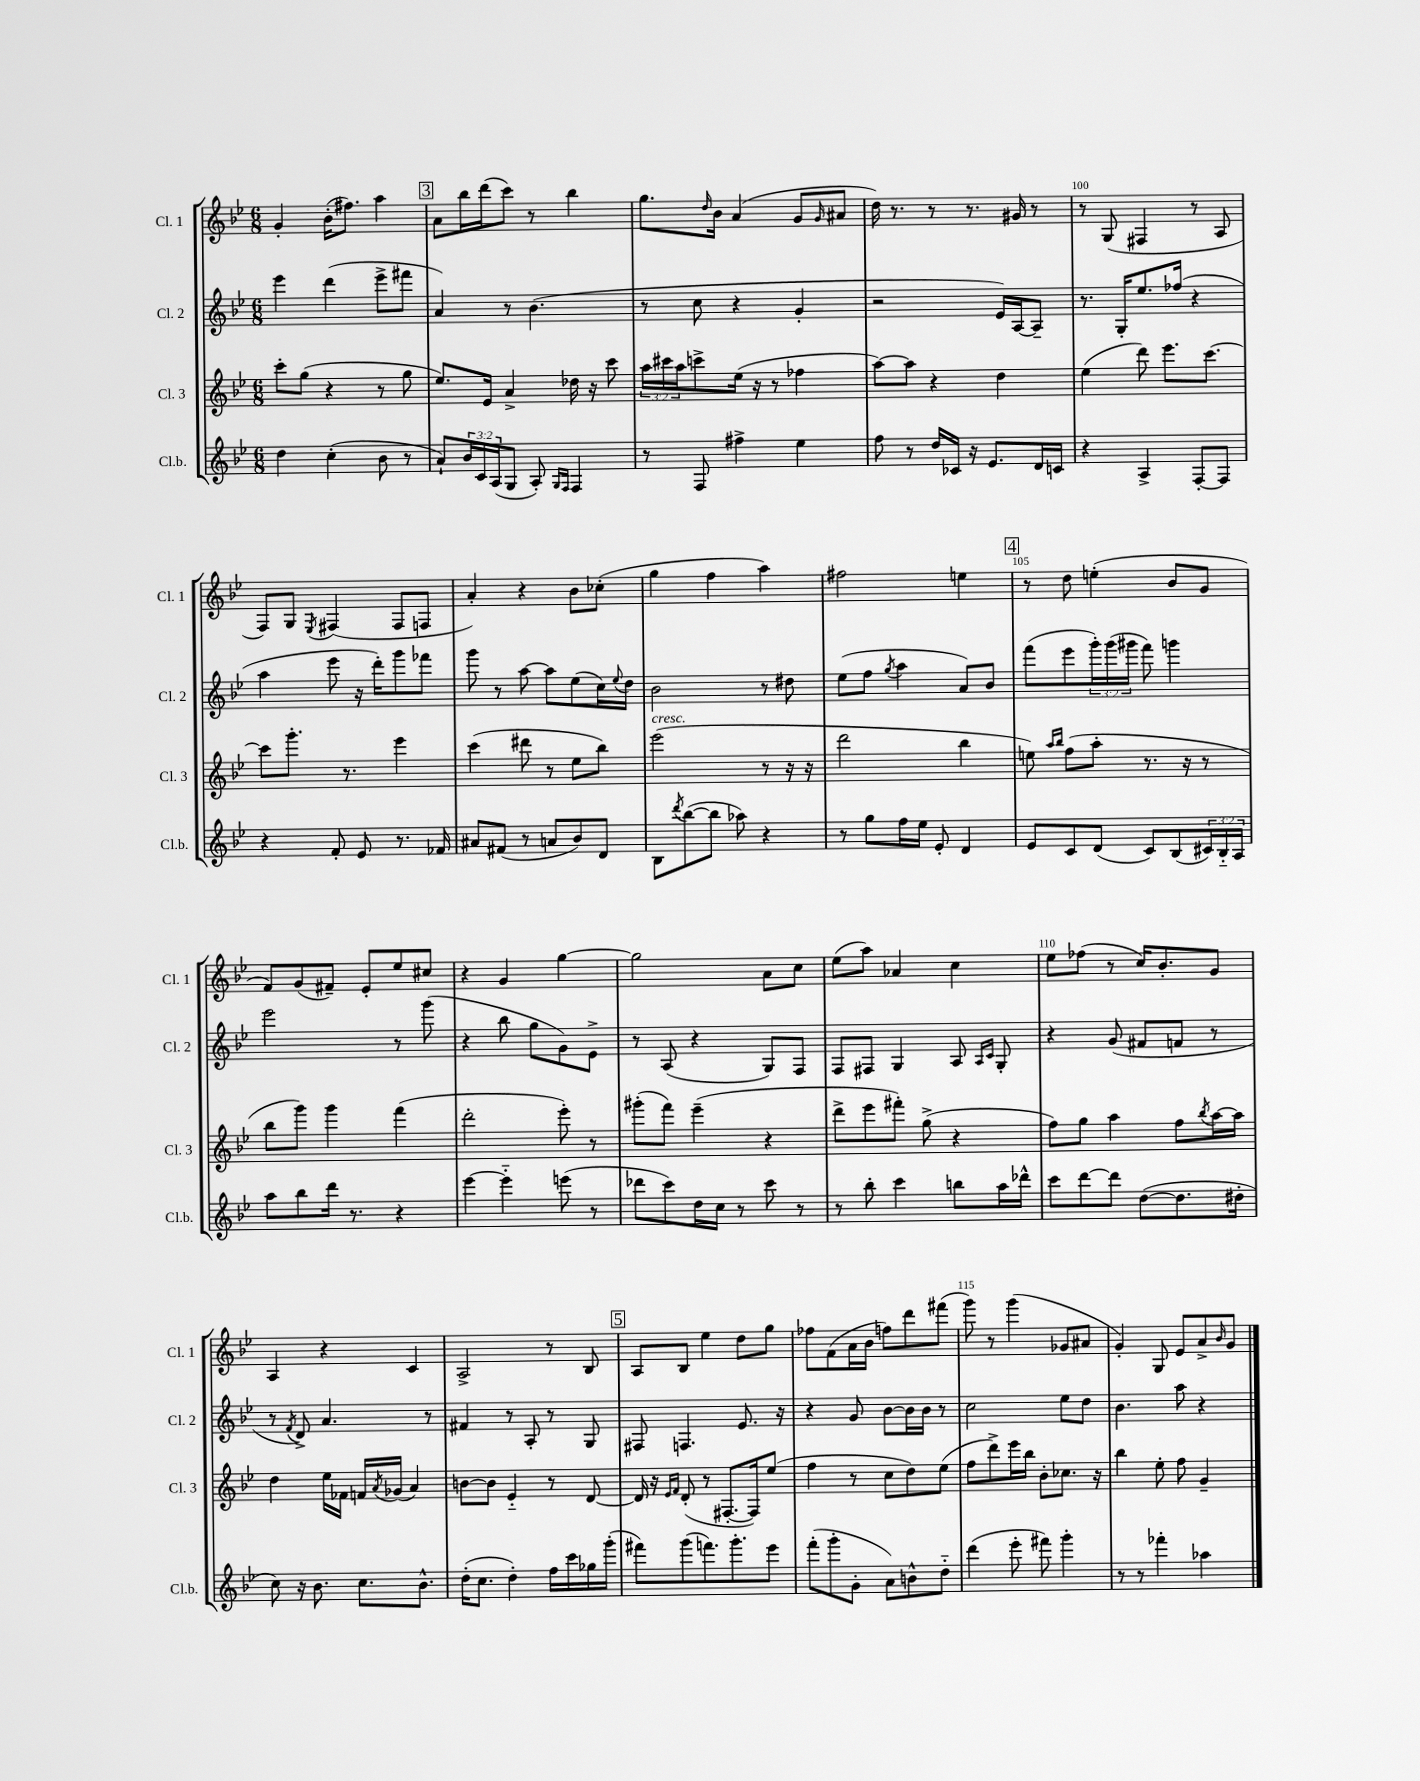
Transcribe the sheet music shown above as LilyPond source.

<<
\new StaffGroup <<
\new Staff = "s0" \with { instrumentName = "Cl. 1" shortInstrumentName = "Cl. 1" } {
    \clef treble \key bes \major \numericTimeSignature \time 6/8
    g'4-. bes'16-.( fis''8.) a''4 |
    \mark \markup { \box "3" } a'8 bes''16 d'''16( c'''8) r8 bes''4 |
    g''8. \grace { d''16 } bes'16 a'4( g'8 \grace { g'16 } ais'8 |
    d''16) r8. r8 r8. gis'16 r8 |
    r8 g8( fis4 r8 a8 |
    f8) g8 \acciaccatura { ees8 } fis4( fis8 f8 |
    a'4-.) r4 bes'8 ces''8-.( |
    g''4 f''4 a''4) |
    fis''2 e''4 |
    \mark \markup { \box "4" } r8 d''8 e''4-.( bes'8 g'8 |
    f'8) g'8( fis'8--) ees'8-. ees''8 cis''8 |
    r4 g'4 g''4~ |
    g''2 a'8 c''8 |
    ees''8( a''8) aes'4 c''4 |
    ees''8 fes''8( r8 c''16) bes'8.-. g'8 |
    a4 r4 c'4 |
    a2-> r8 bes8 |
    \mark \markup { \box "5" } a8 bes8 ees''4 d''8 g''8 |
    fes''8 f'8( a'16 bes'16 f''8) d'''8 fis'''8( |
    g'''8) r8 g'''4( ges'8 ais'8 |
    g'4-.) g8 ees'8 a'8-> \grace { bes'16 } g'8 \bar "|." |
}
\new Staff = "s1" \with { instrumentName = "Cl. 2" shortInstrumentName = "Cl. 2" } {
    \clef treble \key bes \major \numericTimeSignature \time 6/8 \override Staff.TupletNumber.text = #tuplet-number::calc-fraction-text
    ees'''4 d'''4( ees'''8-> fis'''8 |
    \mark \markup { \box "3" } a'4) r8 bes'4.( |
    r8 c''8 r4 g'4-. |
    r2 ees'16) a16~ a8-- |
    r8. g16-. ees''8. fes''16( r4 |
    a''4 ees'''8 r16 d'''16-.) g'''8 fes'''8 |
    g'''8 r8 a''8~ a''8 ees''8( c''16) \appoggiatura { ees''8 } d''16 |
    bes'2 r8 dis''8 |
    ees''8( f''8 \acciaccatura { g''8 } a''4 a'8) bes'8 |
    \mark \markup { \box "4" } f'''8( ees'''8 \tuplet 3/2 { g'''16-.) g'''16( gis'''16 } f'''8) g'''4 |
    ees'''2 r8 g'''8( |
    r4 bes''8 g''8 g'8) ees'8-> |
    r8 a8( r4 g8) f8 |
    f8 fis8 g4 a8 \grace { a16 c'16 } g8-. |
    r4 g'8( fis'8 f'8 r8 |
    r8 \acciaccatura { f'8 } d'8->) a'4. r8 |
    fis'4 r8 a8-. r8 g8 |
    \mark \markup { \box "5" } fis8 f4. ees'8. r16 |
    r4 g'8 bes'8~ bes'16 bes'16 r8 |
    c''2 ees''8 d''8 |
    bes'4. a''8 r4 \bar "|." |
}
\new Staff = "s2" \with { instrumentName = "Cl. 3" shortInstrumentName = "Cl. 3" } {
    \clef treble \key bes \major \numericTimeSignature \time 6/8 \override Staff.TupletNumber.text = #tuplet-number::calc-fraction-text
    c'''8-. g''8( r4 r8 g''8 |
    \mark \markup { \box "3" } ees''8.) ees'16 a'4-> des''16 r16 c'''8 |
    \tuplet 3/2 { a''16 cis'''16 a''16 } c'''8-> ees''16( r16 r8 fes''4 |
    a''8~) a''8 r4 d''4 |
    ees''4( d'''8) ees'''8. c'''8.~ |
    c'''8 g'''8.-. r8. ees'''4 |
    c'''4( dis'''8 r8 ees''8 bes''8) |
    ees'''2^\markup { \italic "cresc." }( r8 r16 r16 |
    d'''2 bes''4 |
    \mark \markup { \box "4" } e''8) \grace { a''16 bes''16 } f''8( a''8-. r8. r16 r8 |
    bes''8 g'''8) g'''4 f'''4( |
    d'''2-. ees'''8-.) r8 |
    gis'''8-.( f'''8) ees'''4--( r4 |
    d'''8-> ees'''8 fis'''8-.) g''8->( r4 |
    f''8) g''8 a''4 f''8 \acciaccatura { bes''8 } a''16~ a''16 |
    d''4 ees''16 fes'16 f'16 \acciaccatura { a'8 } ges'16( a'4) |
    b'8~ b'8 ees'4-_ r8 d'8~ |
    \mark \markup { \box "5" } d'16 r16 \grace { ees'16 f'16 } d'8-.( r8 fis8.~-. fis16) ees''8( |
    f''4 r8 c''8 d''8) ees''8( |
    f''8 d'''8->) ees'''16 bes''16 bes'8-. ces''8. r16 |
    bes''4 ees''8-. f''8 g'4-- \bar "|." |
}
\new Staff = "s3" \with { instrumentName = "Cl.b." shortInstrumentName = "Cl.b." } {
    \clef treble \key bes \major \numericTimeSignature \time 6/8 \override Staff.TupletNumber.text = #tuplet-number::calc-fraction-text
    d''4 c''4-.( bes'8 r8 |
    \mark \markup { \box "3" } a'8-!) \tuplet 3/2 { bes'16 c'16 a16( } g8 a8-.) \grace { g16 f16 } f4 |
    r8 f8 fis''4-> ees''4 |
    f''8 r8 d''16 ces'16 r16 ees'8. d'16 c'16 |
    r4 a4-> f8~-. f8 |
    r4 f'8-. ees'8 r8. fes'16 |
    ais'8 fis'8( r8 a'8 bes'8) d'8 |
    bes8 \acciaccatura { d'''8 } bes''8~( bes''8 aes''8) r4 |
    r8 g''8 f''16 ees''16 ees'8-. d'4 |
    \mark \markup { \box "4" } ees'8 c'8 d'8( c'8) bes8( \tuplet 3/2 { cis'16) bes16-_ a16 } |
    a''8 bes''8 d'''16 r8. r4 |
    ees'''4~ ees'''4-_ e'''8( r8 |
    des'''8 c'''8) d''16 c''16 r8 c'''8 r8 |
    r8 bes''8-. c'''4 b''8 a''16 des'''16-^ |
    c'''8 d'''8~ d'''8 d''8~( d''8. dis''16-. |
    c''8) r16 bes'8. c''8. bes'8.-^ |
    d''16-.( c''8. d''4-.) f''16 c'''16 ges''16 g'''16-.( |
    \mark \markup { \box "5" } fis'''8) g'''8( f'''8.) g'''8.-. ees'''8 |
    f'''8-.( g'''8-. g'8-. a'8) b'8-^ d''8-_ |
    d'''4( ees'''8-. fis'''8) g'''4-. |
    r8 r8 fes'''4-. aes''4 \bar "|." |
}
>>
>>
\layout { \context { \Score currentBarNumber = #96 \override BarNumber.break-visibility = ##(#f #t #t) barNumberVisibility = #(every-nth-bar-number-visible 5) } }
